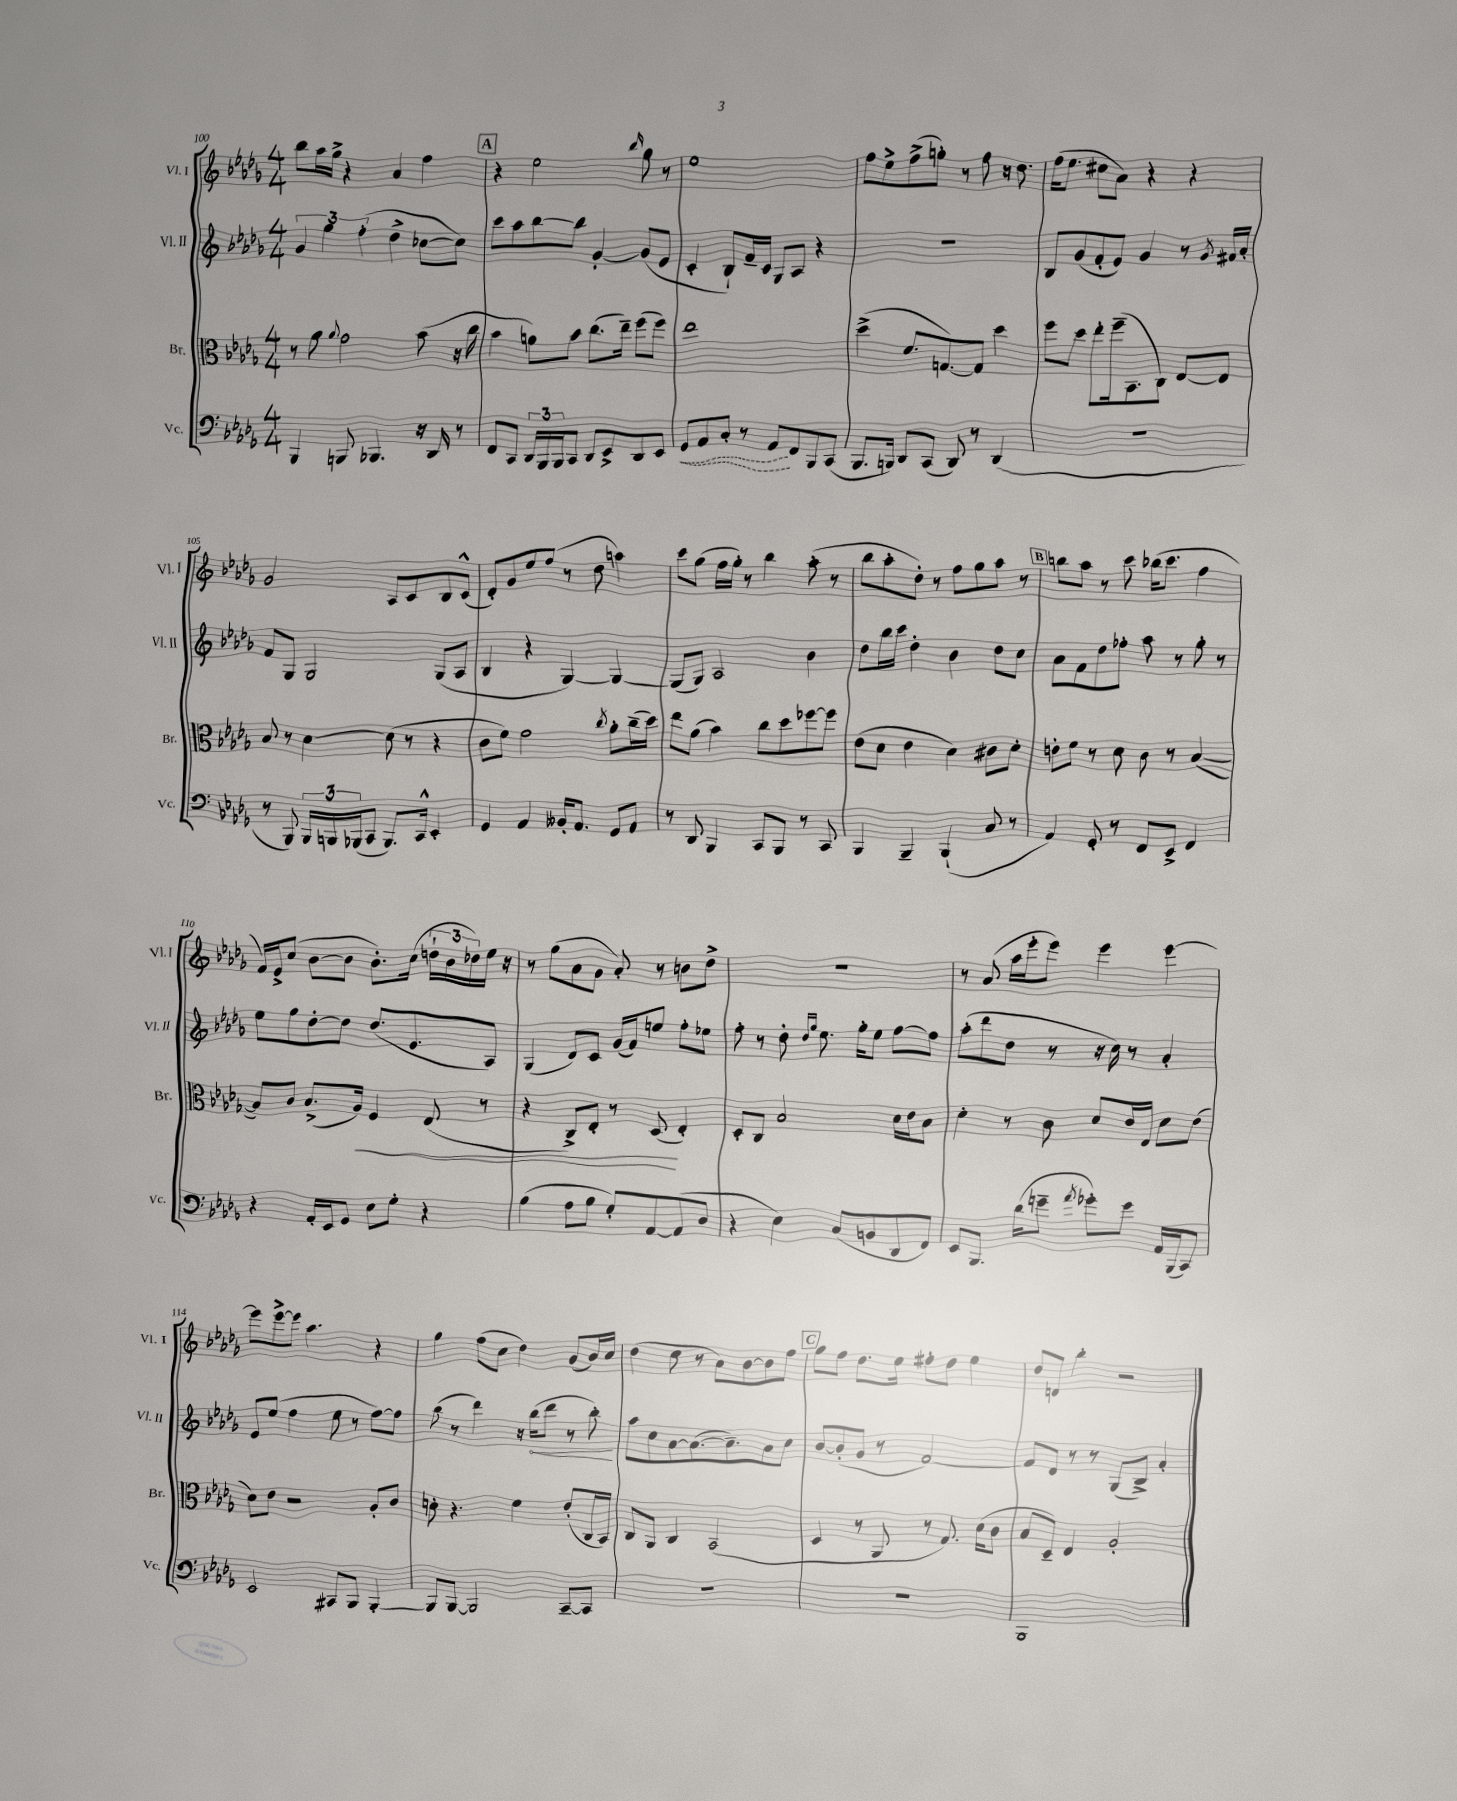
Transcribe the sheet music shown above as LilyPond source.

<<
\new StaffGroup <<
\new Staff = "s0" \with { instrumentName = "Vl. I" shortInstrumentName = "Vl. I" } {
    \clef treble \key des \major \numericTimeSignature \time 4/4
    bes''8 aes''16 ges''16-> r4 aes'4 f''4 |
    \mark \markup { \box "A" } r4 ees''2 \grace { bes''16 } ges''8 r8 |
    ees''1 |
    f''8 ees''8-> f''8->( g''8-.) r8 f''8 r16 des''8. |
    f''16( ees''8. cis''8 aes'8) r4 r4 |
    ges'2 aes8 c'8 bes8 c'8-^( |
    des'8-.) ges'8 ees''8 f''8( r8 des''8 a''4) |
    c'''8 ges''8( f''16 ges''16-.) r8 bes''4 aes''8-.( r8 |
    bes''8 aes''8-. des''8-.) r8 f''8 ges''8 aes''8 r8 |
    \mark \markup { \box "B" } b''8 aes''8 r8 c'''8 bes''16( c'''8. f''4 |
    f'16) ees'16-> c''8( bes'8~ bes'8 bes'8.-.) c''16( \tuplet 3/2 { d''16-! bes'16 des''16) } ees''16 r16 |
    r8 ges''8( aes'8 ges'8 aes'8-.) r8 b'8 des''8-> |
    R1 |
    r8 aes'8( aes''16 ees'''16-. ees'''8) ees'''4 ees'''4~ |
    ees'''8 ees'''8~-> ees'''8 aes''4. r4 |
    ges''4 f''8( c''8 des''4) ges'8( bes'16) c''16 |
    des''4( ees''8 r8 aes'8) bes'8~ bes'8 f''8 |
    \mark \markup { \box "C" } ges''8 f''8 des''8. ees''16 fis''8-. des''8 ees''4 |
    des''8 d'8 bes''4-. r2 \bar "|." |
}
\new Staff = "s1" \with { instrumentName = "Vl. II" shortInstrumentName = "Vl. II" } {
    \clef treble \key des \major \numericTimeSignature \time 4/4
    \tuplet 3/2 { ges'4 ges''4 f''4-.( } des''4-> ces''8~ ces''8) |
    \mark \markup { \box "A" } c'''8 aes''8 bes''8~ bes''8 ges'4~-. ges'8( ees'8 |
    c'4-. bes8-!) f'16-- c'16 ges8 aes8 r4 |
    R1 |
    bes8 ges'8( f'8-. ees'8) ges'4 r8 \acciaccatura { ges'8 } fis'16 aes'16-. |
    f'8 ges8 ges2 ges8( aes8 |
    bes4 r4 ges4~) ges4~ |
    ges8( ges8) aes2 bes'4 |
    des''8 bes''16 c'''16 des''4-. bes'4 des''8 c''8 |
    \mark \markup { \box "B" } aes'8 f'8 des''8 fes''8-. aes''8 r8 ges''8-. r8 |
    ees''8 ges''8 des''8~-. des''8 des''8.( ees'8. aes8) |
    ges4( des'8) c'8 ges'16( f'16) e''8 f''8-. ees''8 |
    f''8-. r8 des''8-. \grace { des''16 ges''16 } ees''8. ges''16-. ees''8 f''8~ f''8 |
    aes''8-.( des'''8 des''8 r8 r16 c''16) r8 aes'4-. |
    ees'8 ees''8( f''4 ees''8 r8 f''8~) f''8 |
    bes''8( r8 des'''4) r16 \once \override Hairpin.circled-tip = ##t bes''16\<( des'''8 r8 bes''8-.\!) |
    aes''8 c''8 aes'8~ aes'8.~( aes'8.--) aes'8 c''8 |
    \mark \markup { \box "C" } bes'8~ bes'8-.( ges'8 r8 f'2~) |
    f'8 des'8 r8 r8 ges8( bes8->) aes'4-. \bar "|." |
}
\new Staff = "s2" \with { instrumentName = "Br." shortInstrumentName = "Br." } {
    \clef alto \key des \major \numericTimeSignature \time 4/4
    r8 aes'8 \appoggiatura { aes'8 } ges'2 bes'8( r16 c''16 |
    \mark \markup { \box "A" } bes'4 a'8) bes'8 c''8.( ees''16--) f''8( f''8) |
    ees''1 |
    des''4->( f'8. g8.~) g8 des''4 |
    f''8 des''8 ees''8-. f''16--( bes,8. c8) ees8~ ees8 |
    bes8 r8 des'4~ des'8( r8 r4 |
    c'8 f'8) ges'2 \acciaccatura { c''8 } aes'8-. c''16--( des''16) |
    ees''8 aes'8( bes'4) c''8 des''8 fes''8~ fes''8 |
    ees'8( des'8 ees'4 des'4) cis'8 des'8-. |
    \mark \markup { \box "B" } e'8-. f'8 r8 des'8 c'8 r8 bes4~( |
    bes8) c'8 bes8.->( aes16\<) f4 ees8( r8 |
    r4 c8->) ees8-. r8 des8\!( ees4-.) |
    des8-. c8 bes2 des'16 ees'16 bes8 |
    des'4-. r8 c'8 des'8 ees'16 ees16 des'8 ees'8( |
    des'8) ees'8 r2 aes8-. c'8 |
    d'8-. r4. f'4 ees'8-.( c16 bes,16) |
    c8 aes,8 c4 bes,2( |
    \mark \markup { \box "C" } des4 r8 aes,8 r8 ges8.) des'16( c'8 |
    bes8 des8--) ees4 aes2-. \bar "|." |
}
\new Staff = "s3" \with { instrumentName = "Vc." shortInstrumentName = "Vc." } {
    \clef bass \key des \major \numericTimeSignature \time 4/4
    bes,,4 b,,8 bes,,4. r16 des,16 r8 |
    \mark \markup { \box "A" } f,8 c,8 \tuplet 3/2 { des,16 bes,,16 bes,,16 } c,8 des,8 ees,8-> des,8 ees,8 |
    \once \override Hairpin.style = #'dashed-line ges,8\< aes,8 c8-. r8 aes,8\! f,8 bes,,8 c,8( |
    bes,,8. b,,16) des,8 c,8( des,8) r8 des,4( |
    R1 |
    r8 bes,,8) \tuplet 3/2 { bes,,16 b,,16 bes,,16( } c,8 bes,,8.) c,16-^ ees,4-. |
    ges,4 aes,4 beses,16-. aes,8. ges,8 aes,8 |
    r8 des,8 bes,,4 c,8 bes,,8 r8 c,8 |
    bes,,4 bes,,4-- bes,,4-!( c8 r8 |
    \mark \markup { \box "B" } aes,4) ges,8-. r8 f,8 ees,8-> f,4 |
    r4 aes,16-. ees,16 ges,8 ees8 ges8-. r4 |
    bes4( aes8 bes8 ges8-.) aes,8~ aes,8( des8 |
    r4 ees4) c8( b,8 des,8 f,8) |
    ees,8 bes,,8. des'16( g'8-- \acciaccatura { aes'8 } ges'8-.) ges'8 aes,16 bes,,16( c,8) |
    ees,2 cis,8 bes,,8 bes,,4~-. |
    bes,,8 bes,,8~ bes,,2 c,8~-- c,8 |
    R1 |
    \mark \markup { \box "C" } R1 |
    bes,,1 \bar "|." |
}
>>
>>
\layout { \context { \Score currentBarNumber = #100 } }
